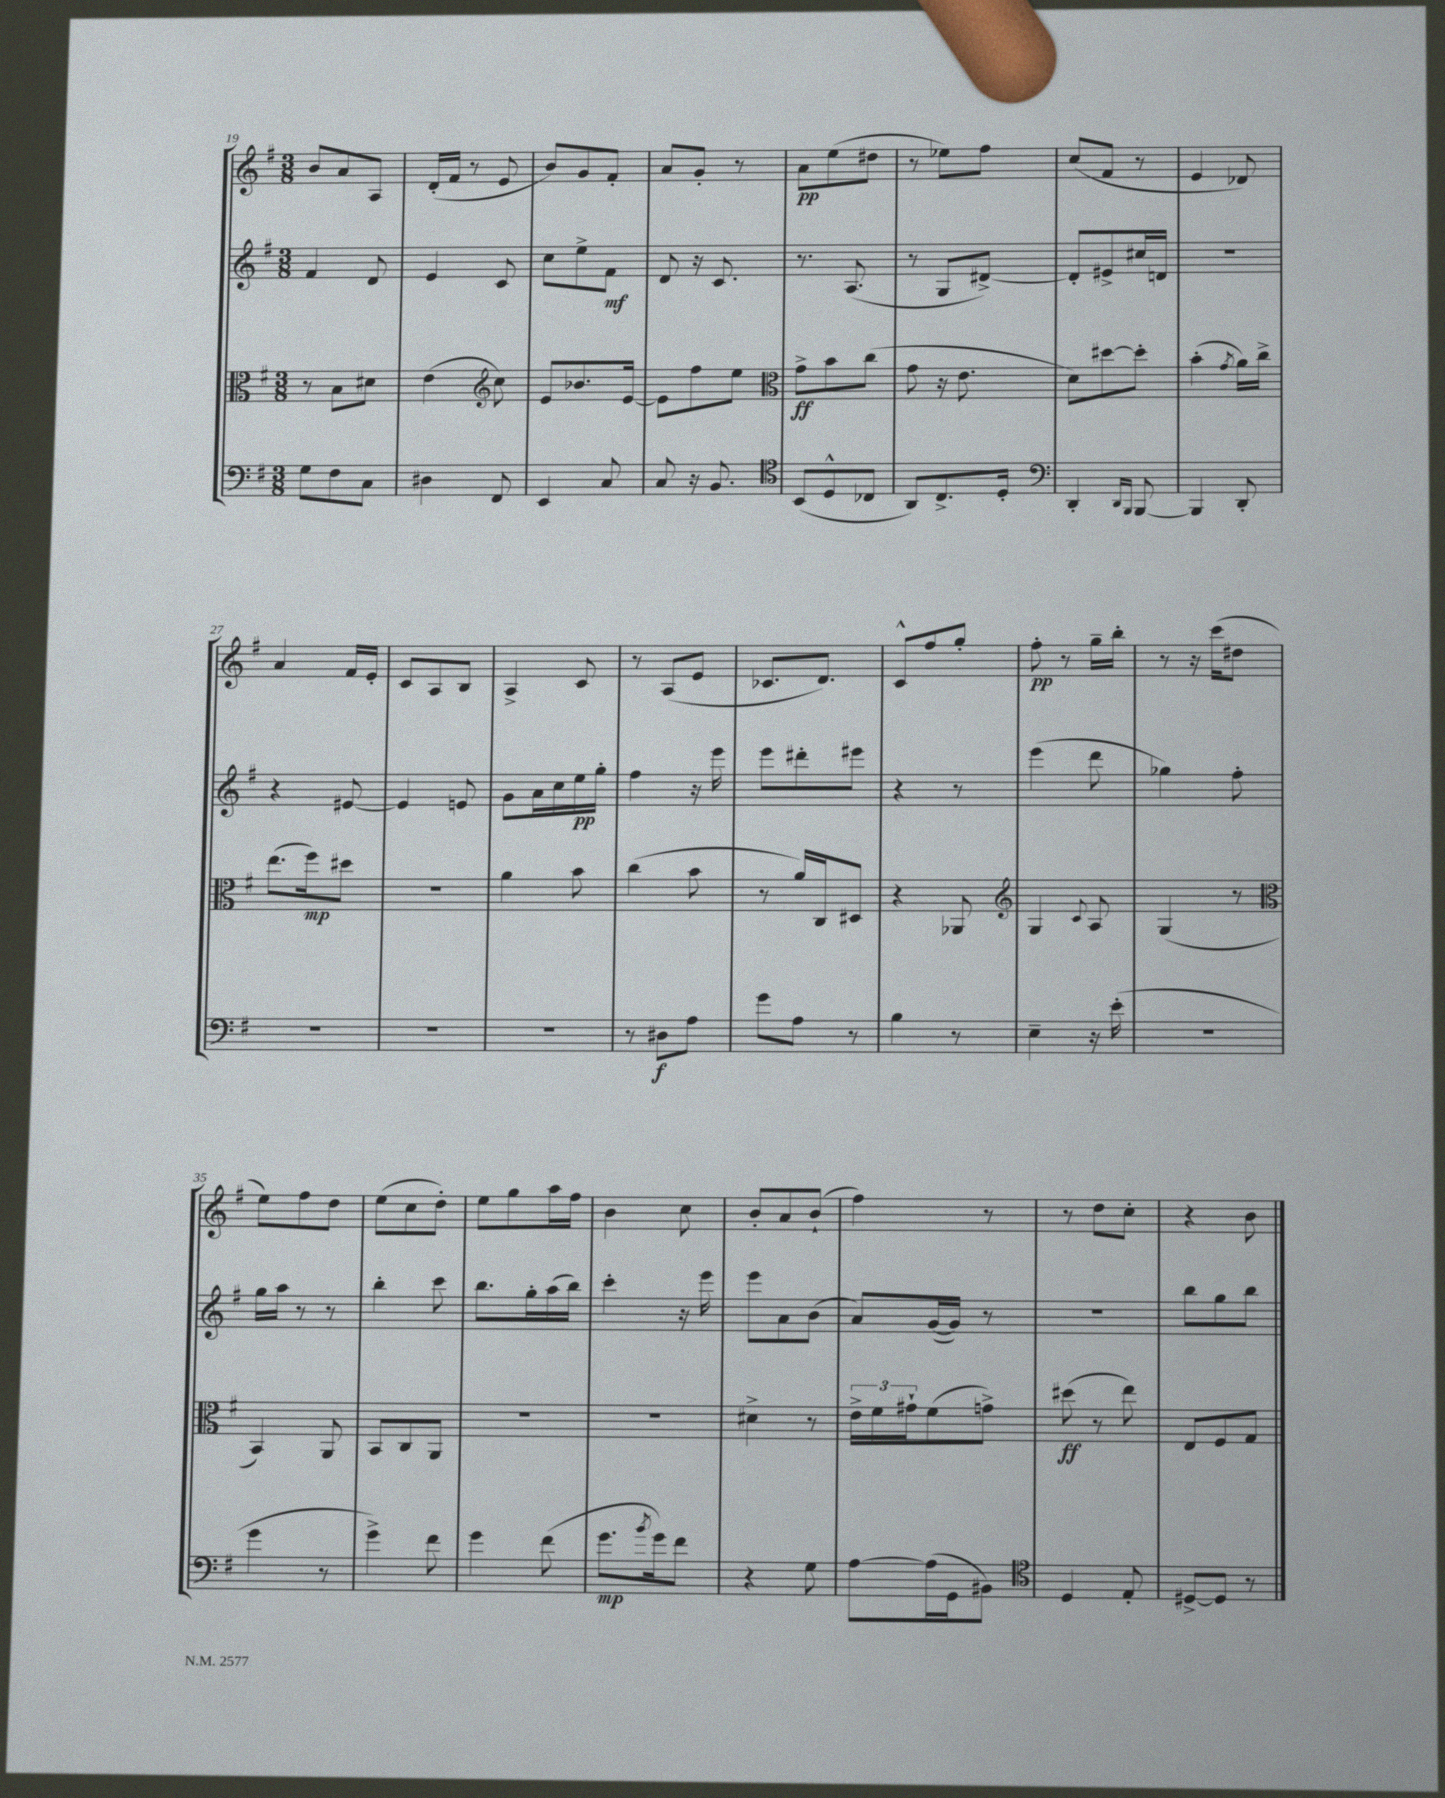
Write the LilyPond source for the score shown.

<<
\new StaffGroup <<
\new Staff = "s0" {
    \clef treble \key g \major \numericTimeSignature \time 3/8
    b'8 a'8 a8 |
    d'16-.( fis'16 r8 e'8 |
    b'8) g'8 fis'8-. |
    a'8 g'8-. r8 |
    a'8\pp e''8( dis''8 |
    r8 ees''8) fis''8 |
    c''8( fis'8 r8 |
    e'4 des'8) |
    a'4 fis'16 e'16-. |
    c'8 a8 b8 |
    a4-> c'8 |
    r8 a8( e'8 |
    ces'8. d'8.) |
    c'8-^ fis''8 g''8-. |
    fis''8-.\pp r8 g''16-- b''16-. |
    r8 r16 c'''16( dis''8 |
    e''8) fis''8 d''8 |
    e''8( c''8 d''8-.) |
    e''8 g''8 a''16 fis''16 |
    b'4 c''8 |
    b'8-. a'8 b'8-!( |
    fis''4) r8 |
    r8 d''8 c''8-. |
    r4 b'8 \bar "|." |
}
\new Staff = "s1" {
    \clef treble \key g \major \numericTimeSignature \time 3/8
    fis'4 d'8 |
    e'4 c'8 |
    c''8 e''8-> fis'8\mf |
    d'8 r16 c'8. |
    r8. a8.( |
    r8 g8 dis'8~->) |
    dis'8-. eis'8-> cis''16 d'16 |
    R4. |
    r4 eis'8~ |
    eis'4 e'8 |
    g'8 a'16 c''16 e''16\pp g''16-. |
    fis''4 r16 e'''16 |
    e'''8 dis'''8-. eis'''8 |
    r4 r8 |
    e'''4( d'''8 |
    ges''4) fis''8-. |
    g''16 a''16 r8 r8 |
    b''4-. c'''8 |
    b''8. g''16-. a''16( b''16) |
    c'''4-. r16 e'''16 |
    e'''8 a'8 b'8( |
    a'8) g'16~( g'16) r8 |
    R4. |
    b''8 g''8 b''8 \bar "|." |
}
\new Staff = "s2" {
    \clef alto \key g \major \numericTimeSignature \time 3/8
    r8 b8 dis'8 |
    e'4( \clef treble c''8) |
    e'8 bes'8. e'16~ |
    e'8 fis''8 e''8 |
    \clef alto g'8->\ff b'8 c''8( |
    g'8 r16 e'8. |
    d'8) dis''8~ dis''8-. |
    b'4-.( \acciaccatura { g'8 } a'16) c''16-> |
    e''8.( fis''16\mp) dis''8 |
    R4. |
    a'4 b'8 |
    c''4( b'8 |
    r8 a'16) c16 dis8 |
    r4 aes,8 |
    \clef treble g4 \appoggiatura { c'8 } a8 |
    g4( r8 |
    \clef alto b,4) a,8 |
    b,8 c8 a,8 |
    R4. |
    R4. |
    dis'4-> r8 |
    \tuplet 3/2 { e'16-> fis'16 gis'16-! } fis'8( g'8->) |
    dis''8\ff( r8 e''8) |
    e8 fis8 g8 \bar "|." |
}
\new Staff = "s3" {
    \clef bass \key g \major \numericTimeSignature \time 3/8
    g8 fis8 c8 |
    dis4 fis,8 |
    e,4 c8 |
    c8 r16 b,8. |
    \clef tenor b,8( d8-^ ces8 |
    a,8) c8.-> d16-. |
    \clef bass d,4-. \grace { d,16 b,,16 } b,,8~ |
    b,,4 d,8-. |
    R4. |
    R4. |
    R4. |
    r8 dis8\f a8 |
    g'8 a8 r8 |
    b4 r8 |
    e4-- r16 e'16-.( |
    R4. |
    g'4 r8 |
    g'4->) fis'8 |
    g'4 fis'8( |
    g'8.\mp \acciaccatura { b'8 } g'16) fis'8 |
    r4 g8 |
    a8~ a16( g,16 bis,8) |
    \clef tenor d4 e8-. |
    dis8~-> dis8 r8 \bar "|." |
}
>>
>>
\layout { \context { \Score currentBarNumber = #19 } }
